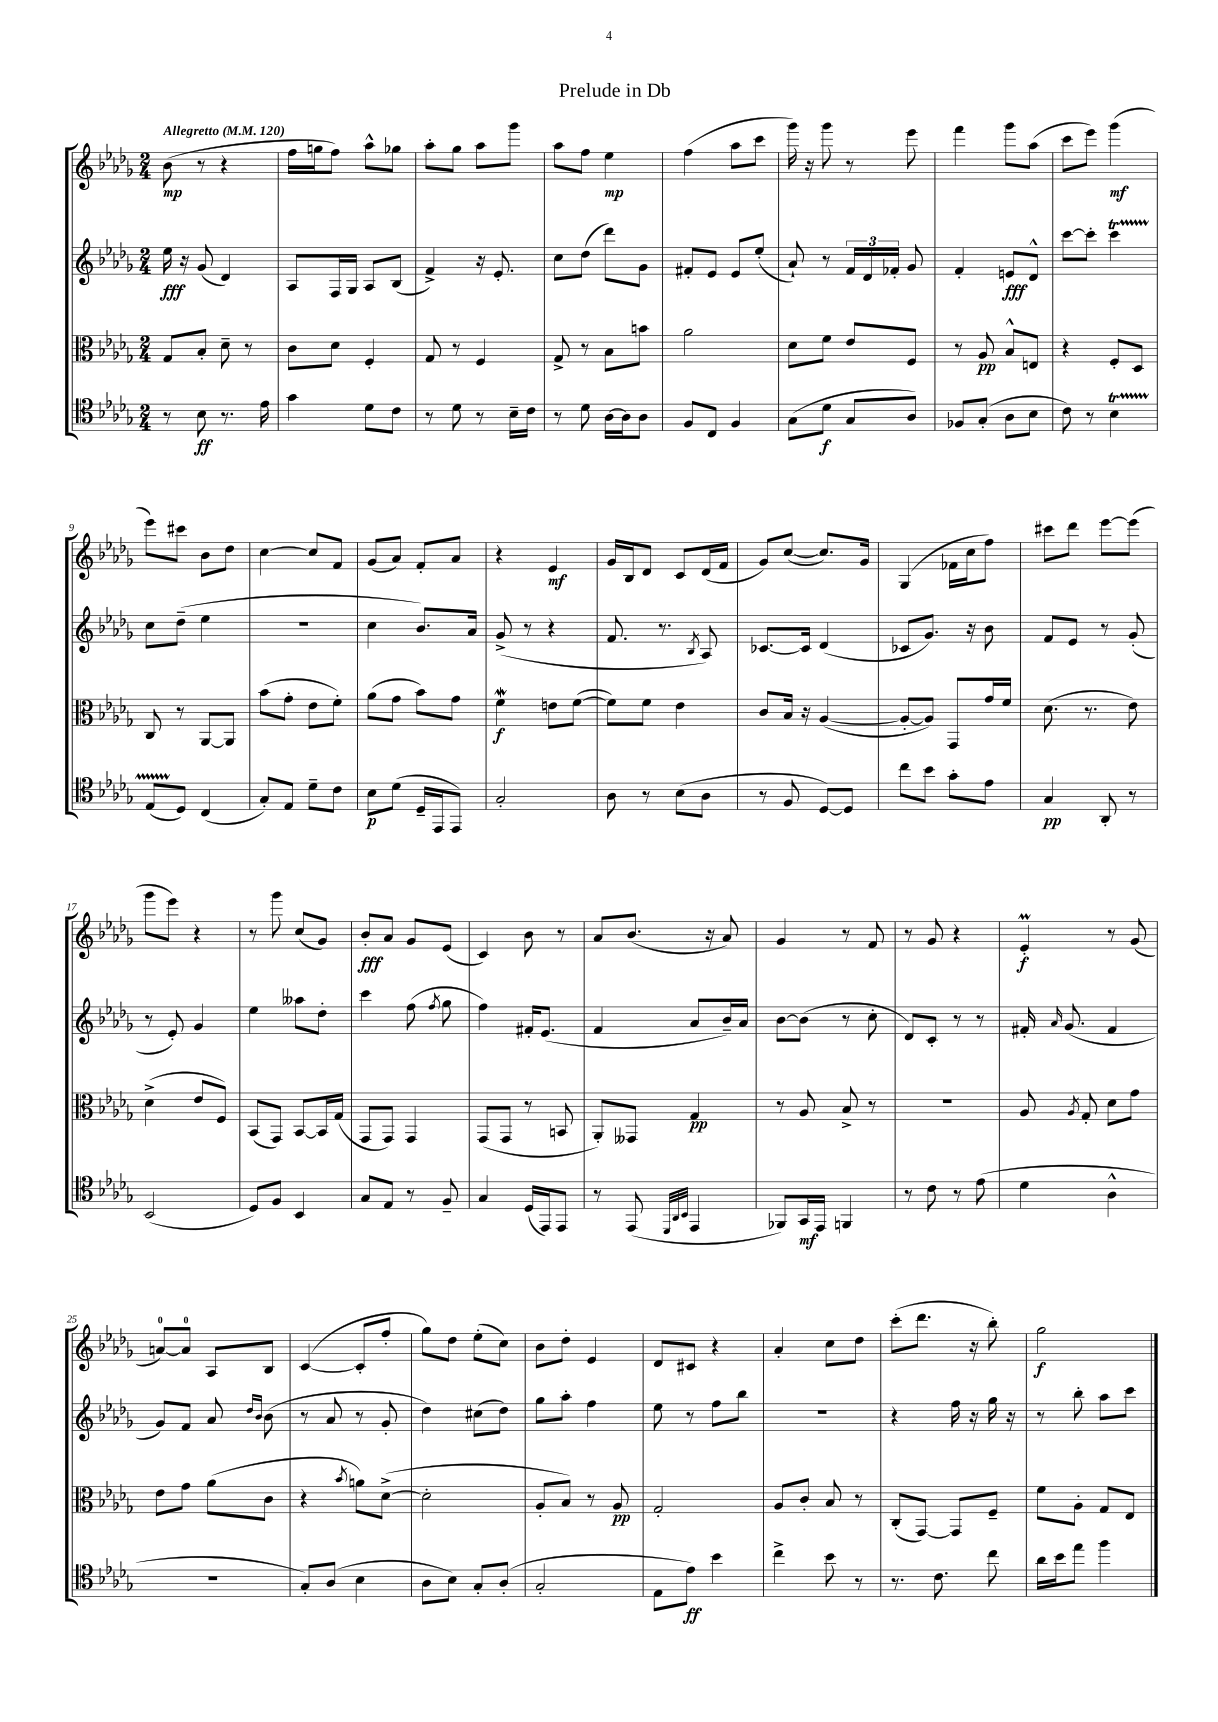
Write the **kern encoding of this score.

**kern	**dynam	**kern	**dynam	**kern	**dynam	**kern	**dynam
*part4	*part4	*part3	*part3	*part2	*part2	*part1	*part1
*staff4	*staff4	*staff3	*staff3	*staff2	*staff2	*staff1	*staff1
*clefC4	*	*clefC3	*	*clefG2	*	*clefG2	*
*k[b-e-a-d-g-]	*	*k[b-e-a-d-g-]	*	*k[b-e-a-d-g-]	*	*k[b-e-a-d-g-]	*
*M2/4	*	*M2/4	*	*M2/4	*	*M2/4	*
*MM120	*	*MM120	*	*MM120	*	*MM120	*
=1	=1	=1	=1	=1	=1	=1	=1
!	!	!	!	!	!	!LO:TX:a:B:t=Allegretto	!
8r	.	8G-/L	.	16ee-\	fff	(8b-\	mp
.	.	.	.	16r	.	.	.
8B-\	ff	8B-'/J	.	(8g-/	.	8r	.
8.r	.	8d-~\	.	4d-/)	.	4r	.
.	.	8r	.	.	.	.	.
16e-\	.	.	.	.	.	.	.
=2	=2	=2	=2	=2	=2	=2	=2
4g-\	.	8c\L	.	8A-/L	.	16ff\LL	.
.	.	.	.	.	.	16ggn\J	.
.	.	8d-\J	.	16F/L	.	8ff\J)	.
.	.	.	.	16G-/JJ	.	.	.
8d-\L	.	4F'/	.	8A-/L	.	8aa-^^\L	.
8c\J	.	.	.	(8B-/J	.	8gg-X\J	.
=3	=3	=3	=3	=3	=3	=3	=3
8r	.	8G-/	.	4f^/)	.	8aa-'\L	.
8d-\	.	8r	.	.	.	8gg-\J	.
8r	.	4F/	.	16r	.	8aa-\L	.
.	.	.	.	8.e-'/	.	.	.
16B-~\LL	.	.	.	.	.	8ggg-\J	.
16c\JJ	.	.	.	.	.	.	.
=4	=4	=4	=4	=4	=4	=4	=4
8r	.	8G-^/	.	8cc\L	.	8aa-\L	.
8d-\	.	8r	.	(8dd-\J	.	8ff\J	.
[16A-\LL	.	8B-\L	.	8ddd-\L)	.	4ee-\	mp
16A-\J]	.	.	.	.	.	.	.
8A-\J	.	8bn\J	.	8g-\J	.	.	.
=5	=5	=5	=5	=5	=5	=5	=5
8F/L	.	2a-\	.	8f#X'/L	.	(4ff\	.
8C/J	.	.	.	8e-/J	.	.	.
4F/	.	.	.	8e-/L	.	8aa-\L	.
.	.	.	.	(8ee-'/J	.	8ccc\J	.
=6	=6	=6	=6	=6	=6	=6	=6
(8G-\L	.	8d-\L	.	8a-`/)	.	16ggg-\)	.
.	.	.	.	.	.	16r	.
8d-\J	f	8f\J	.	8r	.	8ggg-\	.
8G-/L	.	8e-/L	.	24f/LL	.	8r	.
.	.	.	.	24d-/	.	.	.
.	.	.	.	24f-X'/JJ	.	.	.
8A-/J)	.	8F/J	.	8g-/	.	8eee-\	.
=7	=7	=7	=7	=7	=7	=7	=7
8F-X/L	.	8r	.	4f'/	.	4fff\	.
(8G-'/J	.	8A-/	pp	.	.	.	.
8A-\L	.	8B-^^/L	.	8en/L	fff	8ggg-\L	.
8B-\J	.	8En/J	.	8d-^^/J	.	(8aa-\J	.
=8	=8	=8	=8	=8	=8	=8	=8
8c\)	.	4r	.	[8ccc\L	.	8ccc\L	.
8r	.	.	.	8ccc'\J]	.	8eee-\J)	.
4B-T\	.	8F'/L	.	4ccct\	.	(4ggg-\	mf
.	.	8D-/J	.	.	.	.	.
!!LO:LB:g=z
=9	=9	=9	=9	=9	=9	=9	=9
(8E-TTT/L	.	8C/	.	8cc\L	.	8eee-\L)	.
8D-/J)	.	8r	.	(8dd-~\J	.	8ccc#X\J	.
(4C/	.	[8AA-/L	.	4ee-\	.	8b-\L	.
.	.	8AA-/J]	.	.	.	8dd-\J	.
=10	=10	=10	=10	=10	=10	=10	=10
8G-'/L)	.	(8b-\L	.	2r	.	[4cc\	.
8E-/J	.	8g-'\J	.	.	.	.	.
8d-~\L	.	8e-\L	.	.	.	8cc/L]	.
8c\J	.	8f'\J)	.	.	.	8f/J	.
=11	=11	=11	=11	=11	=11	=11	=11
8B-\L	p	(8a-\L	.	4cc\	.	(8g-/L	.
(8d-\J	.	8g-\J	.	.	.	8a-/J)	.
16D-~/LL	.	8b-\L)	.	8.b-/L)	.	8f'/L	.
16EE-/J	.	.	.	.	.	.	.
8EE-/J)	.	8g-\J	.	.	.	8a-/J	.
.	.	.	.	16a-/Jk	.	.	.
=12	=12	=12	=12	=12	=12	=12	=12
2G-'/	.	4fW\	f	(8g-^/	.	4r	.
.	.	.	.	8r	.	.	.
.	.	8en\L	.	4r	.	4e-/	mf
.	.	([8f\J	.	.	.	.	.
=13	=13	=13	=13	=13	=13	=13	=13
8A-\	.	8f\L])	.	8.f/	.	16g-/LL	.
.	.	.	.	.	.	16B-/J	.
8r	.	8f\J	.	.	.	8d-/J	.
.	.	.	.	8.r	.	.	.
(8B-\L	.	4e-\	.	.	.	8c/L	.
.	.	.	.	8qB-/	.	.	.
8A-\J	.	.	.	8A-/)	.	(16d-/L	.
.	.	.	.	.	.	16f/JJ	.
=14	=14	=14	=14	=14	=14	=14	=14
8r	.	8c/L	.	[8.c-X/L	.	8g-/L)	.
8F/	.	16B-/Jk	.	.	.	([8cc/J	.
.	.	16r	.	16c-/Jk]	.	.	.
[8D-/L)	.	([4A-/	.	(4d-/	.	8.cc/L])	.
8D-/J]	.	.	.	.	.	.	.
.	.	.	.	.	.	16g-/Jk	.
=15	=15	=15	=15	=15	=15	=15	=15
8cc\L	.	8A-'/L_	.	8c-X/L	.	(4G-/	.
8b-\J	.	8A-/J])	.	8.g-/J)	.	.	.
8g-'\L	.	8GG-/L	.	.	.	16f-X\LL	.
.	.	.	.	16r	.	16cc\J	.
8e-\J	.	16g-/L	.	8b-\	.	8ff\J)	.
.	.	16f/JJ	.	.	.	.	.
=16	=16	=16	=16	=16	=16	=16	=16
4G-/	pp	(8.d-\	.	8f/L	.	8ccc#X\L	.
.	.	.	.	8e-/J	.	8ddd-\J	.
.	.	8.r	.	.	.	.	.
8AA-'/	.	.	.	8r	.	[8eee-\L	.
8r	.	8e-\)	.	(8g-'/	.	(8eee-\J]	.
!!LO:LB:g=z
=17	=17	=17	=17	=17	=17	=17	=17
(2BB-/	.	(4d-^\	.	8r	.	8ggg-\L	.
.	.	.	.	8e-'/)	.	8eee-\J)	.
.	.	8e-/L	.	4g-/	.	4r	.
.	.	8F/J)	.	.	.	.	.
=18	=18	=18	=18	=18	=18	=18	=18
8D-/L)	.	(8BB-/L	.	4ee-\	.	8r	.
8F/J	.	8GG-/J)	.	.	.	8ggg-\	.
4BB-/	.	[8BB-/L	.	8aa--X\L	.	(8cc/L	.
.	.	16BB-/L]	.	8dd-'\J	.	8g-/J)	.
.	.	(16G-/JJ	.	.	.	.	.
=19	=19	=19	=19	=19	=19	=19	=19
8G-/L	.	8GG-/L	.	4ccc\	.	8b-'/L	fff
8E-/J	.	8GG-/J)	.	.	.	8a-/J	.
8r	.	4GG-/	.	(8ff\	.	8g-/L	.
.	.	.	.	8qff/	.	.	.
8F~/	.	.	.	8gg-\	.	(8e-/J	.
=20	=20	=20	=20	=20	=20	=20	=20
4G-/	.	(8GG-/L	.	4ff\)	.	4c/)	.
.	.	8GG-/J	.	.	.	.	.
(16D-/LL	.	8r	.	16f#X'/KL	.	8b-\	.
16EE-/J)	.	.	.	(8.e-/J	.	.	.
8EE-/J	.	8BBn/	.	.	.	8r	.
=21	=21	=21	=21	=21	=21	=21	=21
8r	.	8AA-'/L)	.	4f/	.	8a-/L	.
(8EE-/	.	8GG--X/J	.	.	.	(8.b-/J	.
32qqDD-/LLL	.	.	.	.	.	.	.
32qqAA-/	.	.	.	.	.	.	.
32qqBB-/JJJ	.	.	.	.	.	.	.
4EE-/	.	4G-/	pp	8a-/L	.	.	.
.	.	.	.	.	.	16r	.
.	.	.	.	16b-~/L)	.	8a-/)	.
.	.	.	.	16a-/JJ	.	.	.
=22	=22	=22	=22	=22	=22	=22	=22
8FF-X/L)	.	8r	.	[8b-\L	.	4g-/	.
16GG-/L	mf	8A-/	.	(8b-\J]	.	.	.
16EE-/JJ	.	.	.	.	.	.	.
4FFn/	.	8B-^/	.	8r	.	8r	.
.	.	8r	.	8cc'\	.	8f/	.
=23	=23	=23	=23	=23	=23	=23	=23
8r	.	2r	.	8d-/L)	.	8r	.
8c\	.	.	.	8c'/J	.	8g-/	.
8r	.	.	.	8r	.	4r	.
(8e-\	.	.	.	8r	.	.	.
=24	=24	=24	=24	=24	=24	=24	=24
4d-\	.	8A-/	.	16f#X'/	.	4e-M'/	f
.	.	.	.	16qqa-/	.	.	.
.	.	.	.	(8.g-/	.	.	.
.	.	8qA-/	.	.	.	.	.
.	.	8G-'/	.	.	.	.	.
4A-^^\	.	8d-\L	.	4f#/	.	8r	.
.	.	8g-\J	.	.	.	(8g-/	.
!!LO:LB:g=z
=25	=25	=25	=25	=25	=25	=25	=25
2r	.	8e-\L	.	8g-/L)	.	[8an/L)	.
.	.	8g-\J	.	8f/J	.	8a/J]	.
.	.	(8a-\L	.	8a-/	.	8A-/L	.
.	.	.	.	16qqdd-/LL	.	.	.
.	.	.	.	16qqb-/JJ	.	.	.
.	.	8c\J	.	(8b-\	.	8B-/J	.
=26	=26	=26	=26	=26	=26	=26	=26
8G-'/L)	.	4r	.	8r	.	([4c/	.
(8A-/J	.	.	.	8a-/	.	.	.
.	.	8qb-/	.	.	.	.	.
4B-\	.	8an\L)	.	8r	.	8c'/L]	.
.	.	([8d-^\J	.	8g-'/	.	8ff'/J	.
=27	=27	=27	=27	=27	=27	=27	=27
8A-\L	.	2d-'\]	.	4dd-\)	.	8gg-\L)	.
8B-\J)	.	.	.	.	.	8dd-\J	.
8G-'/L	.	.	.	(8cc#X\L	.	(8ee-'\L	.
(8A-'/J	.	.	.	8dd-\J)	.	8cc\J)	.
=28	=28	=28	=28	=28	=28	=28	=28
2G-'/	.	8A-'/L	.	8gg-\L	.	8b-\L	.
.	.	8B-/J)	.	8aa-'\J	.	8dd-'\J	.
.	.	8r	.	4ff\	.	4e-/	.
.	.	8A-/	pp	.	.	.	.
=29	=29	=29	=29	=29	=29	=29	=29
8E-\L	.	2G-'/	.	8ee-\	.	8d-/L	.
8e-\J)	ff	.	.	8r	.	8c#X/J	.
4b-\	.	.	.	8ff\L	.	4r	.
.	.	.	.	8bb-\J	.	.	.
=30	=30	=30	=30	=30	=30	=30	=30
4cc^\	.	8A-/L	.	2r	.	4a-'/	.
.	.	8c'/J	.	.	.	.	.
8b-\	.	8B-/	.	.	.	8cc\L	.
8r	.	8r	.	.	.	8dd-\J	.
=31	=31	=31	=31	=31	=31	=31	=31
8.r	.	(8C'/L	.	4r	.	(8ccc'\L	.
.	.	[8GG-/J)	.	.	.	8.ddd-\J	.
8.c\	.	.	.	.	.	.	.
.	.	8GG-/L]	.	16ff\	.	.	.
.	.	.	.	16r	.	16r	.
8cc\	.	8F~/J	.	16gg-\	.	8bb-'\)	.
.	.	.	.	16r	.	.	.
=32	=32	=32	=32	=32	=32	=32	=32
16a-\LL	.	8f\L	.	8r	.	2gg-\	f
16b-\J	.	.	.	.	.	.	.
8ee-\J	.	8A-'\J	.	8bb-'\	.	.	.
4ff\	.	8G-/L	.	8aa-\L	.	.	.
.	.	8E-/J	.	8ccc\J	.	.	.
==	==	==	==	==	==	==	==
*-	*-	*-	*-	*-	*-	*-	*-
